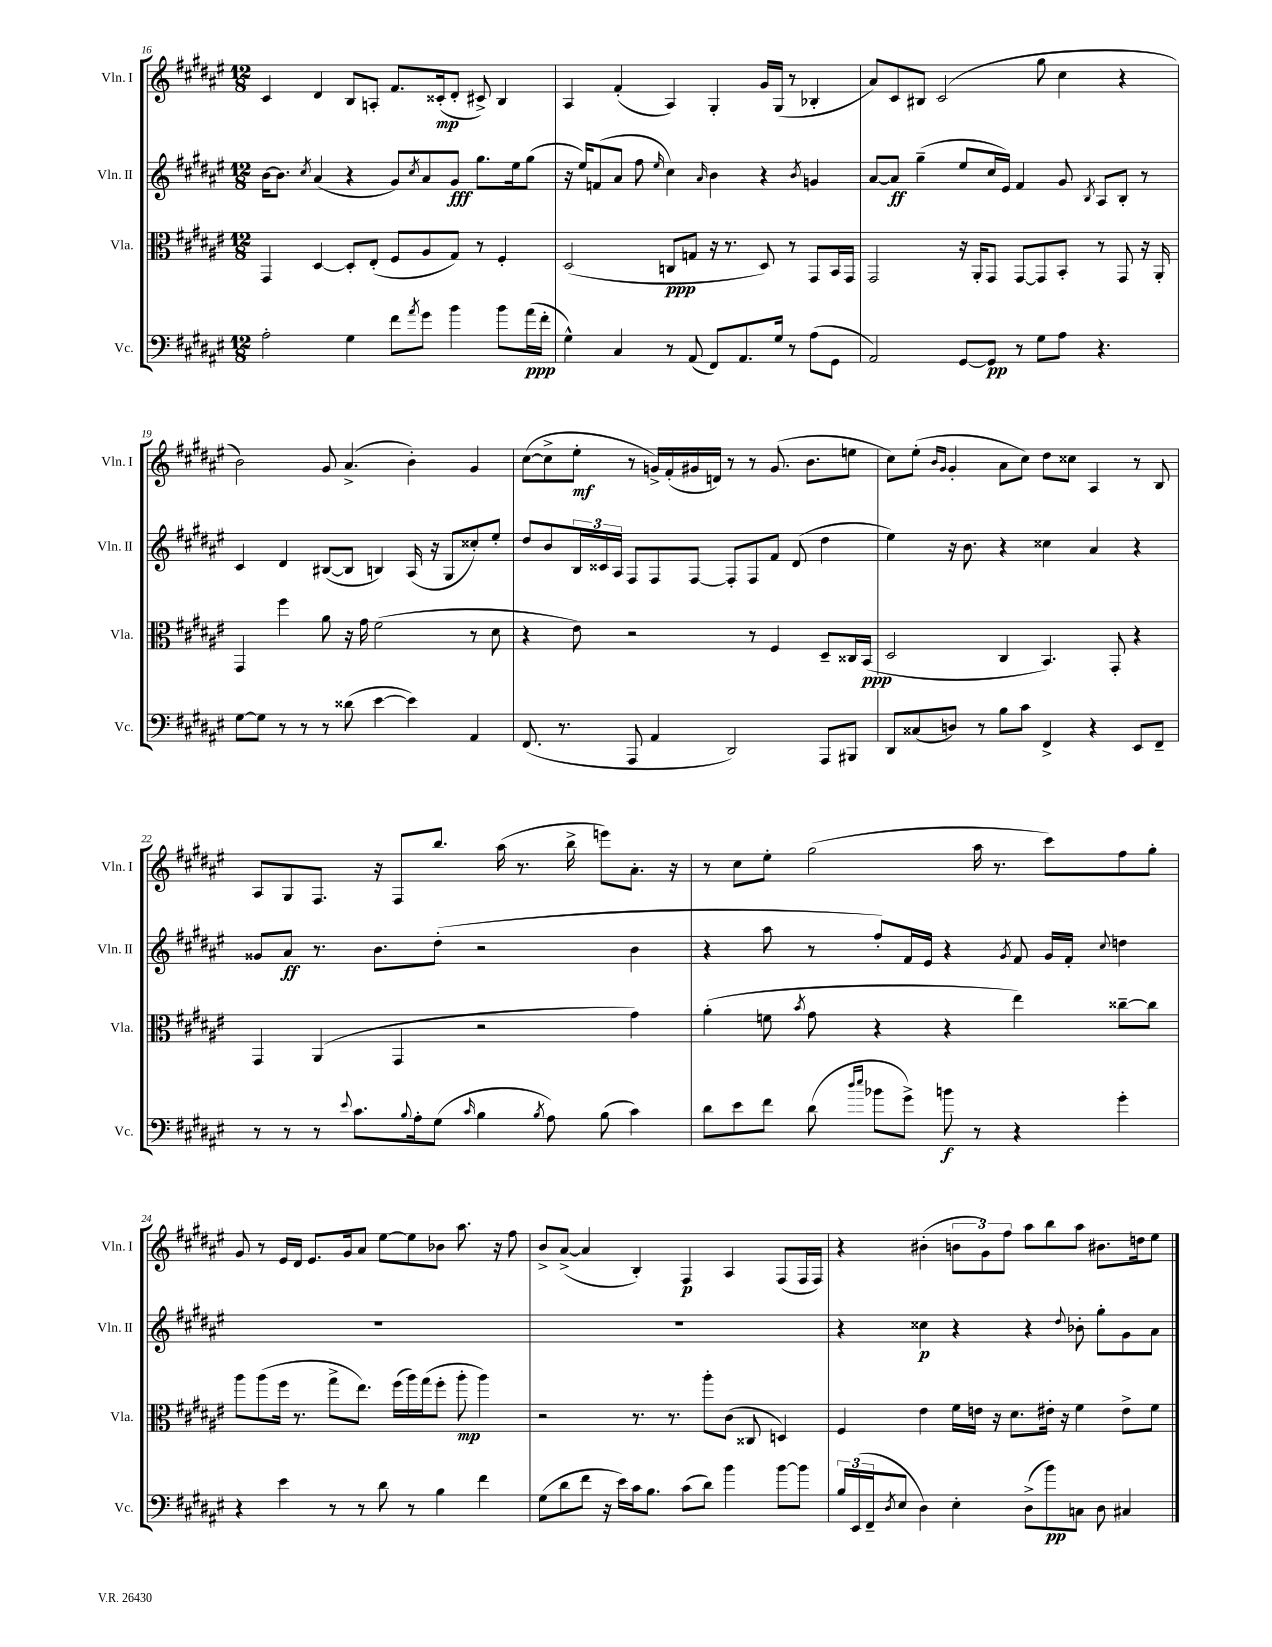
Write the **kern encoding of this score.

**kern	**dynam	**kern	**dynam	**kern	**dynam	**kern	**dynam
*part4	*part4	*part3	*part3	*part2	*part2	*part1	*part1
*staff4	*staff4	*staff3	*staff3	*staff2	*staff2	*staff1	*staff1
*I"Vc.	*	*I"Vla.	*	*I"Vln. II	*	*I"Vln. I	*
*I'Vc.	*	*I'Vla.	*	*I'Vln. II	*	*I'Vln. I	*
*clefF4	*	*clefC3	*	*clefG2	*	*clefG2	*
*k[f#c#g#d#a#e#]	*	*k[f#c#g#d#a#e#]	*	*k[f#c#g#d#a#e#]	*	*k[f#c#g#d#a#e#]	*
*M12/8	*	*M12/8	*	*M12/8	*	*M12/8	*
=16	=16	=16	=16	=16	=16	=16	=16
2A#'\	.	4GG#/	.	[16b\KL	.	4c#/	.
.	.	.	.	8.b\J]	.	.	.
.	.	.	.	8qcc#/	.	.	.
.	.	[4D#/	.	(4a#/	.	4d#/	.
4G#\	.	8D#'/L]	.	4r	.	8B/L	.
.	.	(8E#'/J	.	.	.	8An'/J	.
8f#\L	.	8F#/L	.	8g#/L)	.	8.f#/L	.
8qa#/	.	.	.	8qcc#/	.	.	.
8g#\J	.	8A#/	.	8a#/	.	.	.
.	.	.	.	.	.	(16c##X'/k	mp
4b\	.	8G#/J)	.	8g#/J	fff	8d#'/J	.
.	.	8r	.	8.gg#\L	.	8c#X^/)	.
8b\L	.	4F#'/	.	.	.	4B/	.
.	.	.	.	16ee#\k	.	.	.
(16a#\L	ppp	.	.	(8gg#\J	.	.	.
16f#'\JJ	.	.	.	.	.	.	.
=17	=17	=17	=17	=17	=17	=17	=17
4G#^^\)	.	(2D#/	.	16r	.	4A#/	.
.	.	.	.	16ee#/KL)	.	.	.
.	.	.	.	(8fn/	.	.	.
4C#/	.	.	.	8a#/J	.	(4f#'/	.
.	.	.	.	8ff#\	.	.	.
.	.	.	.	16qqee#/	.	.	.
8r	.	8Cn/L	ppp	4cc#\)	.	4A#/)	.
(8AA#/	.	8Gn/J	.	.	.	.	.
.	.	.	.	16qqa#/	.	.	.
8FF#/L)	.	16r	.	4b\	.	4G#'/	.
.	.	8.r	.	.	.	.	.
8.AA#/	.	.	.	.	.	.	.
.	.	8D#/)	.	4r	.	16g#/LL	.
16G#/Jk	.	.	.	.	.	(16G#/JJ	.
8r	.	8r	.	.	.	8r	.
.	.	.	.	8qb/	.	.	.
(8A#\L	.	8GG#/L	.	4gn/	.	4B-X'/	.
8GG#\J	.	16BB/L	.	.	.	.	.
.	.	16GG#/JJ	.	.	.	.	.
=18	=18	=18	=18	=18	=18	=18	=18
2AA#/)	.	2GG#/	.	[8a#/L	.	8a#/L)	.
.	.	.	.	8a#/J]	ff	8c#/	.
.	.	.	.	(4gg#~\	.	8B#X/J	.
.	.	.	.	.	.	(2c#/	.
[8GG#/L	.	16r	.	8ee#/L	.	.	.
.	.	16AA#'/KL	.	.	.	.	.
8GG#/J]	pp	8GG#/J	.	16cc#/L	.	.	.
.	.	.	.	16e#/JJ)	.	.	.
8r	.	[8GG#/L	.	4f#/	.	.	.
8G#\L	.	8GG#/]	.	.	.	8gg#\	.
8A#\J	.	8BB'/J	.	8g#/	.	4cc#\	.
.	.	.	.	8qB/	.	.	.
4.r	.	8r	.	8A#/L	.	.	.
.	.	8GG#/	.	8B'/J	.	4r	.
.	.	16r	.	8r	.	.	.
.	.	16AA#'/	.	.	.	.	.
!!LO:LB:g=z
=19	=19	=19	=19	=19	=19	=19	=19
[8G#\L	.	4GG#/	.	4c#/	.	2b\)	.
8G#\J]	.	.	.	.	.	.	.
8r	.	4ff#\	.	4d#/	.	.	.
8r	.	.	.	.	.	.	.
8r	.	8a#\	.	([8B#X/L	.	8g#/	.
(8d##X\	.	16r	.	8B#/J]	.	(4.a#^/	.
.	.	16g#\	.	.	.	.	.
[4e#\	.	(2f#\	.	4Bn/)	.	.	.
4e#\])	.	.	.	(16A#/	.	4b'\)	.
.	.	.	.	16r	.	.	.
.	.	.	.	8G#/L	.	.	.
4AA#/	.	8r	.	8cc##X'/)	.	4g#/	.
.	.	8d#\	.	8ee#'/J	.	.	.
=20	=20	=20	=20	=20	=20	=20	=20
(8.FF#/	.	4r	.	8dd#/L	.	([8cc#\L	.
.	.	.	.	8b/	.	8cc#^\]	.
8.r	.	.	.	.	.	.	.
.	.	8e#\)	.	24B/L	.	8ee#'\J	mf
.	.	.	.	24c##X/	.	.	.
.	.	.	.	24A#/JJ	.	.	.
8AAA#/	.	2r	.	8F#/L	.	8r	.
4AA#/	.	.	.	8F#/	.	16gn^/LL)	.
.	.	.	.	.	.	(16f#'/	.
.	.	.	.	[8F#/J	.	16g#X/	.
.	.	.	.	.	.	16dn/JJ)	.
2DD#/)	.	.	.	8F#'/L]	.	8r	.
.	.	8r	.	8F#/	.	8r	.
.	.	4F#/	.	8f#/J	.	(8.g#/	.
.	.	.	.	(8d#/	.	.	.
.	.	.	.	.	.	8.b\L	.
8AAA#/L	.	8D#~/L	.	4dd#\	.	.	.
8BBB#X/J	.	16C##X/L	.	.	.	8een\J	.
.	.	(16BB/JJ	ppp	.	.	.	.
=21	=21	=21	=21	=21	=21	=21	=21
8DD#/L	.	2D#/	.	4ee#\)	.	8cc#\L)	.
(8C##X/	.	.	.	.	.	(8ee#'\J	.
.	.	.	.	.	.	16qqb/LL	.
.	.	.	.	.	.	16qqg#/JJ	.
8Dn/J)	.	.	.	16r	.	4g#'/	.
.	.	.	.	8.b\	.	.	.
8r	.	.	.	.	.	.	.
8B\L	.	4C#/	.	4r	.	8a#\L	.
8c#\J	.	.	.	.	.	8cc#\J)	.
4FF#^/	.	4.BB/)	.	4cc##X\	.	8dd#\L	.
.	.	.	.	.	.	8cc##X\J	.
4r	.	.	.	4a#/	.	4A#/	.
.	.	8GG#'/	.	.	.	.	.
8EE#/L	.	4r	.	4r	.	8r	.
8FF#~/J	.	.	.	.	.	8B/	.
!!LO:LB:g=z
=22	=22	=22	=22	=22	=22	=22	=22
8r	.	4GG#/	.	8g##X/L	.	8A#/L	.
8r	.	.	.	8a#/J	ff	8G#/	.
8r	.	(4AA#/	.	8.r	.	8.F#/J	.
8qqe#/	.	.	.	.	.	.	.
8.c#\L	.	.	.	.	.	.	.
.	.	.	.	8.b\L	.	16r	.
.	.	4GG#/	.	.	.	8F#/L	.
8qqB/	.	.	.	.	.	.	.
16A#'\k	.	.	.	.	.	.	.
(8G#\J	.	.	.	(8dd#'\J	.	8.bb/J	.
16qqc#/	.	.	.	.	.	.	.
4B\	.	2r	.	2r	.	.	.
.	.	.	.	.	.	(16aa#\	.
.	.	.	.	.	.	8.r	.
8qB/	.	.	.	.	.	.	.
8A#\)	.	.	.	.	.	.	.
.	.	.	.	.	.	16bb^\	.
(8B\	.	.	.	.	.	8eeen\L)	.
4c#\)	.	4g#\)	.	4b\	.	8.a#'\J	.
.	.	.	.	.	.	16r	.
=23	=23	=23	=23	=23	=23	=23	=23
8d#\L	.	(4a#'\	.	4r	.	8r	.
8e#\	.	.	.	.	.	8cc#\L	.
8f#\J	.	8fn\	.	8aa#\	.	8ee#'\J	.
.	.	8qb/	.	.	.	.	.
(8d#\	.	8g#\	.	8r	.	(2gg#\	.
16qqdd#/LL	.	.	.	.	.	.	.
16qqee#/JJ	.	.	.	.	.	.	.
8b-X\L	.	4r	.	8ff#'/L)	.	.	.
8g#^\J)	.	.	.	16f#/L	.	.	.
.	.	.	.	16e#/JJ	.	.	.
8bn\	f	4r	.	4r	.	.	.
8r	.	.	.	.	.	16aa#\	.
.	.	.	.	.	.	8.r	.
.	.	.	.	8qg#/	.	.	.
4r	.	4ee#\)	.	8f#/	.	.	.
.	.	.	.	16g#/LL	.	8ccc#\L)	.
.	.	.	.	16f#'/JJ	.	.	.
.	.	.	.	8qqcc#/	.	.	.
4g#'\	.	[8cc##X~\L	.	4ddn\	.	8ff#\	.
.	.	8cc##\J]	.	.	.	8gg#'\J	.
!!LO:LB:g=z
=24	=24	=24	=24	=24	=24	=24	=24
4r	.	8aa#\L	.	1.r	.	8g#/	.
.	.	(8aa#\	.	.	.	8r	.
4e#\	.	16ff#\Jk	.	.	.	16e#/LL	.
.	.	8.r	.	.	.	16d#/JJ	.
.	.	.	.	.	.	8.e#/L	.
8r	.	8gg#^\L	.	.	.	.	.
.	.	.	.	.	.	16g#/k	.
8r	.	8.ee#\J)	.	.	.	8a#/J	.
8d#\	.	.	.	.	.	[8ee#\L	.
.	.	(16ff#\LL	.	.	.	.	.
8r	.	16aa#\)	.	.	.	8ee#\]	.
.	.	(16gg#\J	.	.	.	.	.
4B\	.	8ff#'\J	.	.	.	8b-X\J	.
.	.	8aa#'\	mp	.	.	8.aa#\	.
4f#\	.	4aa#\)	.	.	.	.	.
.	.	.	.	.	.	16r	.
.	.	.	.	.	.	8ff#\	.
=25	=25	=25	=25	=25	=25	=25	=25
(8G#\L	.	2r	.	1.r	.	8b^/L	.
8d#\	.	.	.	.	.	([8a#^/J	.
8f#\J	.	.	.	.	.	4a#/]	.
16r	.	.	.	.	.	.	.
16e#\LL)	.	.	.	.	.	.	.
16c#\J	.	8.r	.	.	.	4B'/)	.
8.B\J	.	.	.	.	.	.	.
.	.	8.r	.	.	.	.	.
(8c#\L	.	.	.	.	.	4F#/	p
8d#\J)	.	8aa#'\L	.	.	.	.	.
4b\	.	(8c#\J	.	.	.	4A#/	.
.	.	8C##X/	.	.	.	.	.
[8b\L	.	4Dn/)	.	.	.	(8F#/L	.
8b\J]	.	.	.	.	.	16F#/L	.
.	.	.	.	.	.	16F#/JJ)	.
=26	=26	=26	=26	=26	=26	=26	=26
24B/LL	.	4F#/	.	4r	.	4r	.
(24EE#/	.	.	.	.	.	.	.
24FF#~/J	.	.	.	.	.	.	.
8qD#/	.	.	.	.	.	.	.
8E#/J	.	.	.	.	.	.	.
4D#\)	.	4e#\	.	4cc##X\	p	(4b#X'\	.
4E#'\	.	16f#\LL	.	4r	.	12bn\L	.
.	.	16en\JJ	.	.	.	.	.
.	.	.	.	.	.	12g#\)	.
.	.	16r	.	.	.	.	.
.	.	.	.	.	.	12ff#\J	.
.	.	8.d#\L	.	.	.	.	.
(8D#^\L	.	.	.	4r	.	8aa#\L	.
8b\)	pp	16e#X'\Jk	.	.	.	8bb\	.
.	.	16r	.	.	.	.	.
.	.	.	.	8qqdd#/	.	.	.
8Cn\J	.	4f#\	.	8b-X'\	.	8aa#\J	.
8D#\	.	.	.	8gg#'\L	.	8.b#X\L	.
4C#X/	.	8e#^\L	.	8g#\	.	.	.
.	.	.	.	.	.	16ddn\k	.
.	.	8f#\J	.	8a#\J	.	8ee#\J	.
==	==	==	==	==	==	==	==
*-	*-	*-	*-	*-	*-	*-	*-
